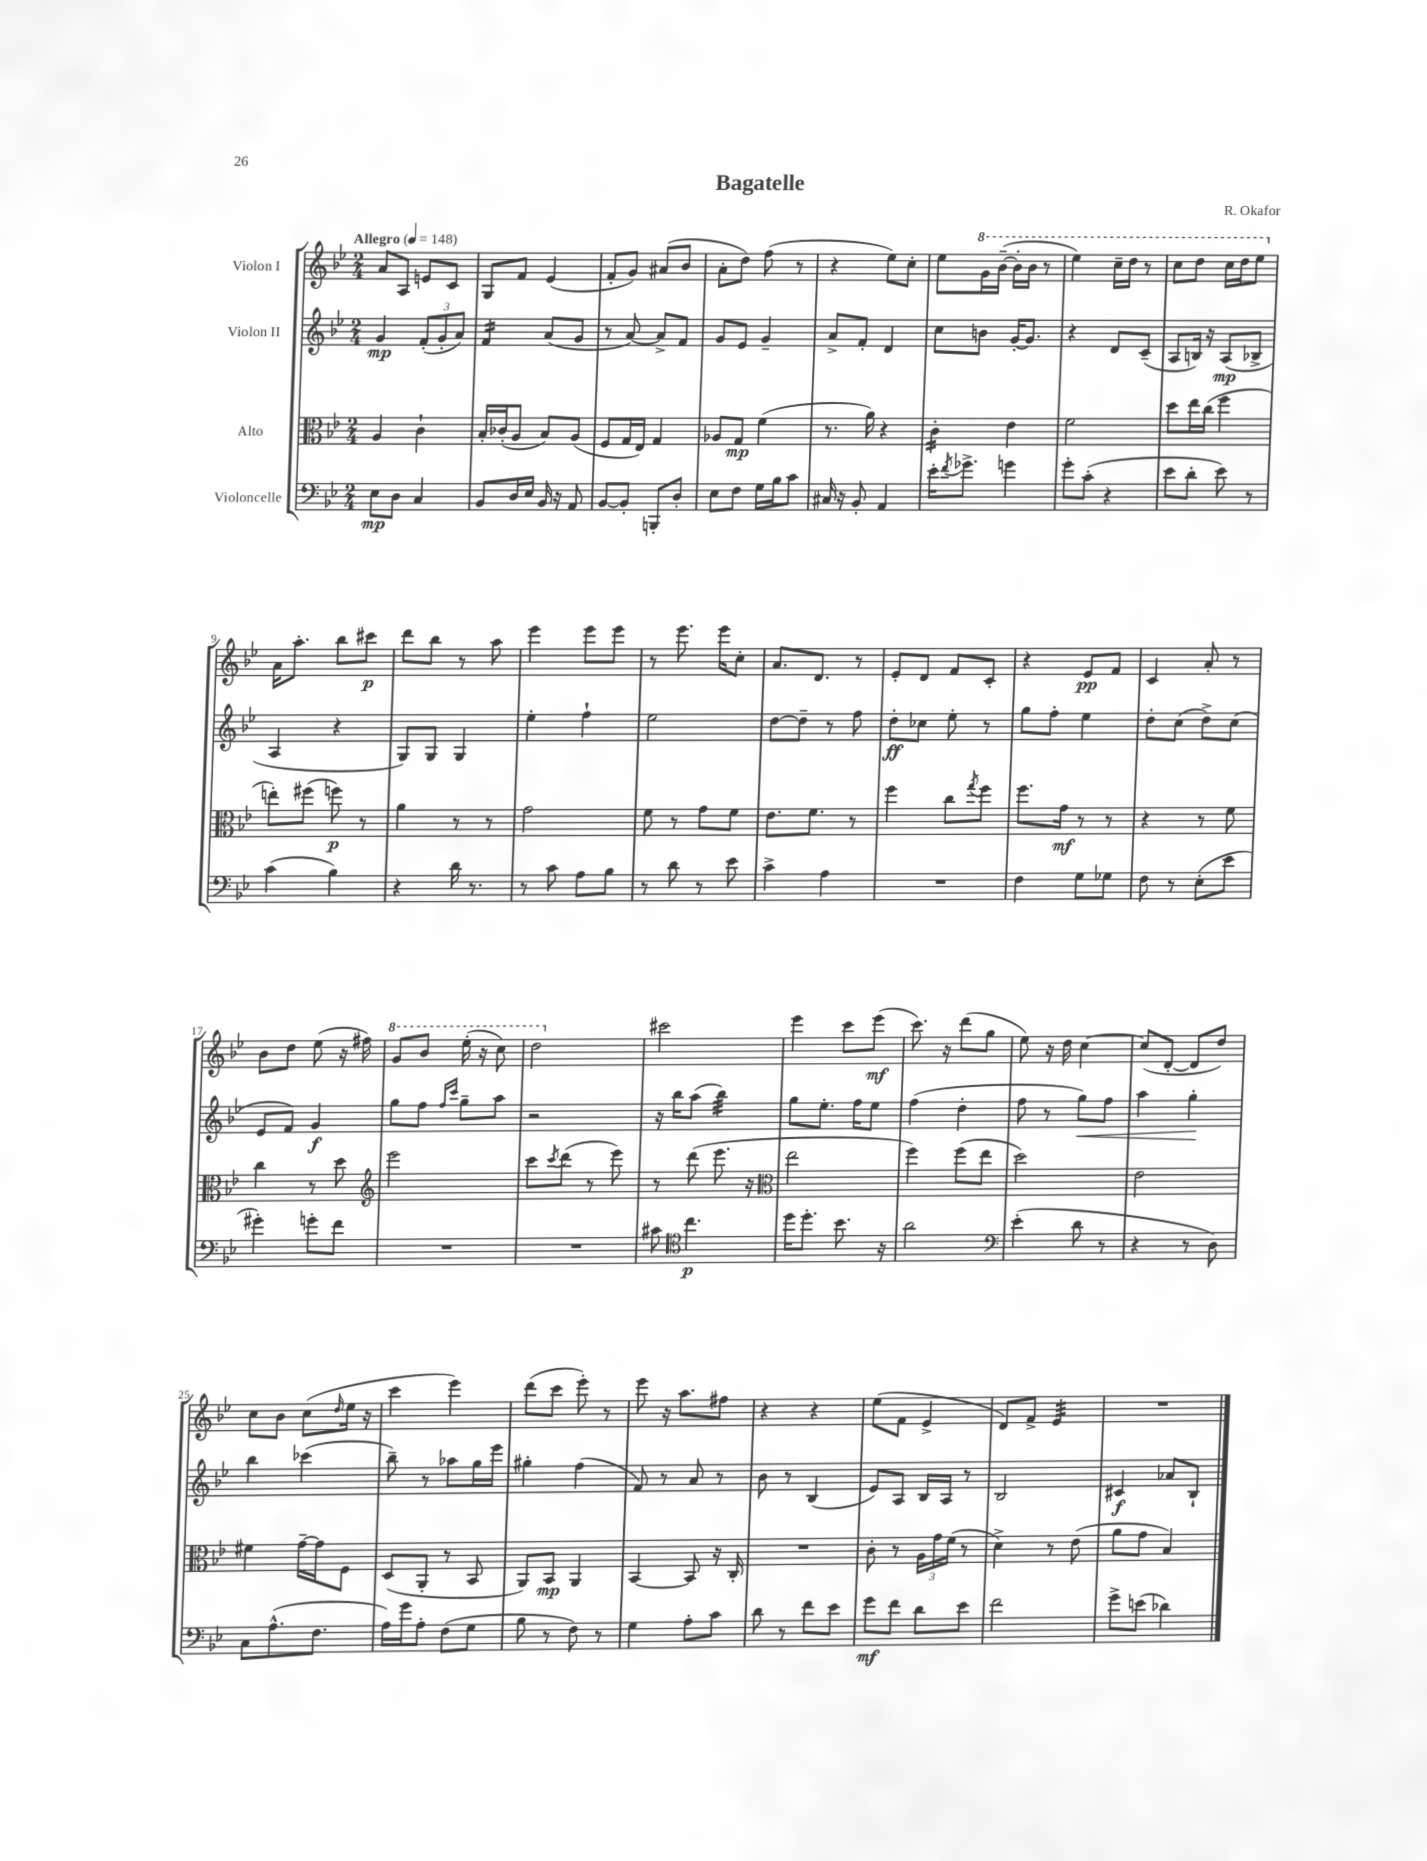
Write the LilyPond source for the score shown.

\header { title = "Bagatelle" composer = "R. Okafor" }
<<
\new StaffGroup <<
\new Staff = "s0" \with { instrumentName = "Violon I" } {
    \clef treble \key bes \major \numericTimeSignature \time 2/4 \tempo "Allegro" 4 = 148
    a'8 a8 e'8 c'8 |
    g8 f'8 ees'4( |
    f'8-. g'8) ais'8( bes'8 |
    a'8-. d''8) f''8( r8 |
    r4 ees''8) c''8-. |
    ees''8 \ottava #1 g''16 bes''16~--( bes''16-. bes''16 r8 |
    ees'''4) c'''16-- d'''16 r8 |
    c'''8 d'''8 c'''16 d'''16 ees'''8 \ottava #0 |
    a'16 a''8.-. bes''8 cis'''8\p |
    d'''8 bes''8 r8 a''8 |
    ees'''4 ees'''8 ees'''8 |
    r8 ees'''8. ees'''16 c''8-. |
    a'8. d'8. r8 |
    ees'8-. d'8 f'8 c'8-. |
    r4 ees'8\pp f'8 |
    c'4 a'8-. r8 |
    bes'8 d''8 ees''8( r16 fis''16) |
    \ottava #1 g''8 bes''8 ees'''16-.( r16 c'''8) |
    d'''2 \ottava #0 |
    cis'''2 |
    ees'''4 c'''8 ees'''8\mf( |
    c'''8.) r16 d'''8( g''8 |
    ees''8) r16 d''16 c''4~ |
    c''8( d'8~-. d'8 d''8) |
    c''8 bes'8 c''8( \grace { d''16 } ees''16 r16 |
    c'''4 ees'''4) |
    d'''8( c'''8 ees'''8-.) r8 |
    ees'''8 r16 a''8. fis''8 |
    r4 r4 |
    ees''8( f'8 ees'4-> |
    d'8) f'8-> ees'4:32 |
    R2 \bar "|." |
}
\new Staff = "s1" \with { instrumentName = "Violon II" } {
    \clef treble \key bes \major \numericTimeSignature \time 2/4
    g'4\mp \tuplet 3/2 { f'8-.( g'8-. a'8) } |
    f'4:16 a'8( g'8 |
    r8 a'8~) a'8-> f'8 |
    g'8 ees'8 g'4-- |
    a'8-> f'8-. d'4 |
    c''8 b'8 g'16~-. g'8. |
    r4 d'8 c'8--( |
    a8 b16) r16 a8\mp( bes8-> |
    a4 r4 |
    g8) g8 g4 |
    ees''4-. f''4-! |
    ees''2 |
    d''8~ d''8-- r8 f''8 |
    d''8-.\ff ces''8 ees''8-. r8 |
    g''8 f''8-. ees''4 |
    d''8-. c''8( d''8->) c''8( |
    ees'8 f'8) g'4\f |
    g''8 f''8 \grace { f''16 c'''16 } g''8-- a''8 |
    r2 |
    r16 bes''16 a''8( bes''4:32) |
    g''8 ees''8.-. f''16 ees''8 |
    f''4( d''4-. |
    f''8 r8 g''8\<) f''8 |
    a''4 g''4-.\! |
    bes''4 ces'''4( |
    bes''8--) r8 aes''8 g''16 ees'''16 |
    gis''4-. f''4( |
    f'8) r8 a'8 r8 |
    bes'8 r8 bes4( |
    ees'8) a8 bes16 a16 r8 |
    bes2 |
    cis'4\f aes'8 bes8-! \bar "|." |
}
\new Staff = "s2" \with { instrumentName = "Alto" } {
    \clef alto \key bes \major \numericTimeSignature \time 2/4
    a4 c'4-! |
    bes16-. ces'16-.( a8 bes8) a8( |
    f8 g16 ees16) g4 |
    aes8 g8\mp f'4( |
    r8. a'16) r4 |
    c'4:16-. ees'4 |
    f'2 |
    d''8 ees''16 c''16( f''4 |
    e''8-.) fis''8( f''8\p) r8 |
    a'4 r8 r8 |
    g'2 |
    f'8 r8 g'8 f'8 |
    ees'8. f'8. r8 |
    f''4 c''8 \acciaccatura { g''8 } f''8 |
    f''8. g'16\mf r8 r8 |
    r4 r8 f'8 |
    c''4 r8 d''8 |
    \clef treble ees'''2 |
    c'''8 \acciaccatura { c'''8 } d'''8( r8 ees'''8) |
    r8 d'''8( ees'''8. r16 |
    \clef alto ees''2 |
    f''4) f''8( ees''8 |
    d''2) |
    ees'2 |
    fis'4 g'16~-- g'16 f8 |
    d8( a,8-. r8 bes,8 |
    a,8) bes,8\mp a,4 |
    bes,4~ bes,8 r16 c16-. |
    R2 |
    c'8-. r8 \tuplet 3/2 { a16 g'16 f'16( } r8 |
    d'4->) r8 ees'8( |
    a'8 g'8 bes4) \bar "|." |
}
\new Staff = "s3" \with { instrumentName = "Violoncelle" } {
    \clef bass \key bes \major \numericTimeSignature \time 2/4
    ees8\mp d8 c4 |
    bes,8 d16 ees16 bes,16 r16 a,8 |
    bes,8~ bes,8-. b,,8-. d8-. |
    ees8 f8 g16 bes16 c'8 |
    cis16 r16 bes,8-. a,4 |
    ees'16-. \acciaccatura { f'8 } ges'8.-> g'4 |
    g'8-. c'8-.( r4 |
    ees'8 d'8-. ees'8) r8 |
    c'4( bes4) |
    r4 d'16 r8. |
    r8 c'8 a8 bes8 |
    r8 d'8 r8 ees'8 |
    c'4-> a4 |
    R2 |
    f4 g8 ges8 |
    f8 r8 ees8-.( ees'8 |
    gis'4-.) g'8-. f'8 |
    R2 |
    R2 |
    cis'8 \clef tenor c''4.\p |
    d''16 d''8.-. bes'8. r16 |
    a'2 |
    \clef bass ees'4-.( d'8 r8 |
    r4 r8 d8) |
    c8 a8.-^( f8. |
    a16) g'16 a8-. f8( g8 |
    bes8 r8 f8) r8 |
    g4 a8-. c'8 |
    d'8 r8 f'8 ees'8 |
    g'8\mf f'8 d'8 ees'8 |
    f'2 |
    g'8-> e'8( des'4) \bar "|." |
}
>>
>>
